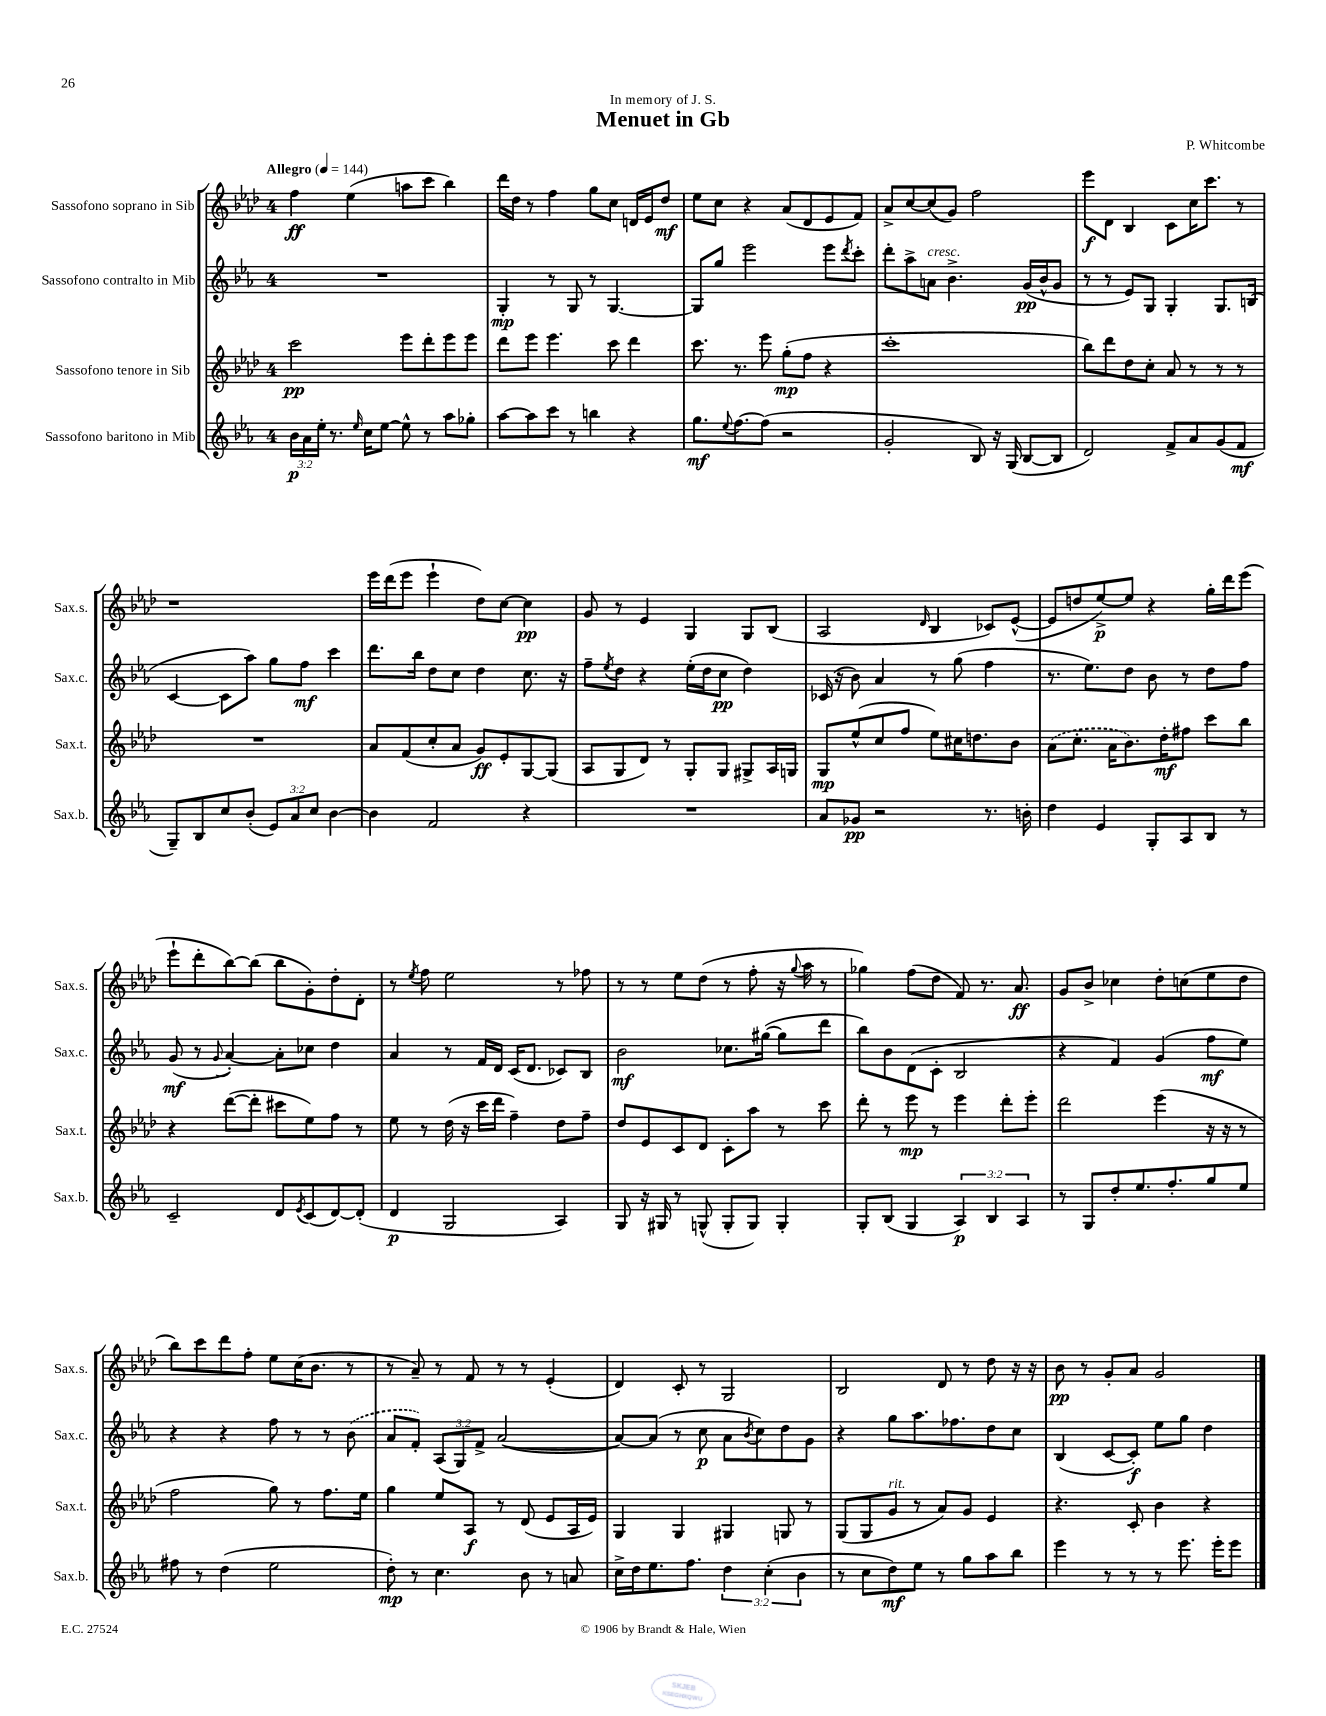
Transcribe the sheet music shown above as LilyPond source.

\header { title = "Menuet in Gb" composer = "P. Whitcombe" dedication = "In memory of J. S." }
<<
\new StaffGroup <<
\new Staff = "s0" \with { instrumentName = "Sassofono soprano in Sib" shortInstrumentName = "Sax.s." } {
    \clef treble \key aes \major \once \override Staff.TimeSignature.style = #'single-digit \time 4/4 \tempo "Allegro" 4 = 144
    f''4\ff ees''4( a''8 c'''8 bes''4) |
    des'''16 des''16 r8 f''4 g''8 c''8 d'16 ees'16 des''8\mf |
    ees''8 c''8 r4 aes'8( des'8 ees'8 f'8) |
    aes'8-> c''8~ c''8( g'8) f''2 |
    ees'''8\f des'8 bes4 c'8 c''16 c'''8. r8 |
    r1 |
    ees'''16 des'''16( ees'''8 ees'''4-! des''8) c''8~ c''4\pp |
    g'8 r8 ees'4 g4 g8 bes8( |
    aes2 \grace { des'16 } bes4 ces'8) ees'8~-^( |
    ees'8 d''8 ees''8~->\p) ees''8 r4 g''16-. des'''16 ees'''8( |
    ees'''8-! des'''8-. bes''8~) bes''8( bes''8 g'8-.) des''8-. des'8-. |
    r8 \acciaccatura { ees''8 } f''8 ees''2 r8 fes''8 |
    r8 r8 ees''8 des''8( r8 f''8-. r16 \appoggiatura { g''8 } aes''16 r8 |
    ges''4) f''8( des''8 f'8) r8. aes'8.\ff |
    g'8 bes'8-> ces''4 des''8-. c''8( ees''8 des''8 |
    bes''8) c'''8 des'''8 f''8-. ees''8 c''16( bes'8. r8 |
    r8 aes'8--) r8 f'8 r8 r8 ees'4-.( |
    des'4) c'8-. r8 g2 |
    bes2 des'8 r8 des''8 r16 r16 |
    bes'8\pp r8 g'8-. aes'8 g'2 \bar "|." |
}
\new Staff = "s1" \with { instrumentName = "Sassofono contralto in Mib" shortInstrumentName = "Sax.c." } {
    \clef treble \key ees \major \once \override Staff.TimeSignature.style = #'single-digit \time 4/4 \override Staff.TupletNumber.text = #tuplet-number::calc-fraction-text
    R1 |
    g4-.\mp r8 g8 r8 g4.~ |
    g8 g''8 ees'''2 ees'''8 \acciaccatura { d'''8 } c'''8-. |
    d'''8-. aes''8-> a'8^\markup { \italic "cresc." } bes'4.-> g'16\pp( bes'16-^ g'8 |
    r8 r8 ees'8) g8 g4-. g8. b16( |
    c'4~ c'8 aes''8) g''8 f''8\mf c'''4 |
    d'''8. bes''16 d''8 c''8 d''4 c''8. r16 |
    f''8-- \acciaccatura { ees''8 } d''8 r4 ees''16-.( d''16 c''8\pp d''4) |
    ces'16( r16 bes'8) aes'4 r8 g''8( f''4 |
    r8. ees''8.) d''8 bes'8 r8 d''8 f''8 |
    g'8\mf( r8 \appoggiatura { g'8 } aes'4~-.) aes'8-. ces''8 d''4 |
    aes'4 r8 f'16 d'16 c'16( d'8. ces'8) bes8 |
    bes'2\mf ces''8. gis''16~( gis''8 d'''8 |
    bes''8) bes'8 d'8( c'8-. bes2 |
    r4 f'4) g'4( f''8\mf ees''8) |
    r4 r4 f''8 r8 r8 \once \slurDashed bes'8( |
    aes'8 f'8-.) \tuplet 3/2 { aes8( g8) f'8-> } aes'2~( |
    aes'8~) aes'8( r8 c''8\p aes'8 \acciaccatura { bes'8 } c''8) d''8 g'8 |
    r4 g''8 aes''8. fes''8. d''8 c''8 |
    bes4( c'8~ c'8-.\f) ees''8 g''8 d''4 \bar "|." |
}
\new Staff = "s2" \with { instrumentName = "Sassofono tenore in Sib" shortInstrumentName = "Sax.t." } {
    \clef treble \key aes \major \once \override Staff.TimeSignature.style = #'single-digit \time 4/4
    c'''2\pp ees'''8 des'''8-. ees'''8 ees'''8 |
    des'''8 ees'''8 ees'''4. c'''8 des'''4 |
    c'''8. r8. ees'''8 g''8-.\mp( f''8 r4 |
    c'''1-. |
    bes''8) des'''8 des''8 c''8-. aes'8 r8 r8 r8 |
    R1 |
    aes'8 f'8( c''8-. aes'8 g'8\ff) ees'8-. g8~ g8( |
    aes8 g8 des'8) r8 g8-. g8 gis8-> aes16 g16 |
    g8\mp ees''8-^( c''8 f''8 ees''8) cis''16 d''8. bes'8 |
    \once \slurDashed aes'8( c''8.-. aes'16 bes'8.) des''16-.\mf fis''8 c'''8 bes''8 |
    r4 des'''8~( des'''8-. cis'''8 ees''8) f''8 r8 |
    ees''8 r8 des''16( r16 c'''16 des'''16 f''4--) des''8 f''8-- |
    des''8 ees'8 c'8 des'8 c'8-. aes''8 r8 c'''8 |
    des'''8-. r8 ees'''8\mp r8 ees'''4 des'''8-. ees'''8-. |
    des'''2 ees'''4( r16 r16 r8 |
    f''2 g''8) r8 f''8. ees''16 |
    g''4 ees''8 aes8\f r8 des'8( ees'8 aes16 ees'16) |
    g4 g4 gis4 g8 r8 |
    g8( g8 g'8^\markup { \italic "rit." } r8 aes'8) g'8 ees'4 |
    r4. c'8-. bes'4 r4 \bar "|." |
}
\new Staff = "s3" \with { instrumentName = "Sassofono baritono in Mib" shortInstrumentName = "Sax.b." } {
    \clef treble \key ees \major \once \override Staff.TimeSignature.style = #'single-digit \time 4/4 \override Staff.TupletNumber.text = #tuplet-number::calc-fraction-text
    \tuplet 3/2 { bes'16\p aes'16 ees''16-. } r8. \grace { ees''16 } c''16 ees''8~ ees''8-^ r8 aes''8 ges''8-. |
    aes''8~ aes''8 c'''8 r8 b''4 r4 |
    g''8.\mf \appoggiatura { ees''8 } f''8.~ f''8( r2 |
    g'2-. bes8) r16 g16( bes8~ bes8 |
    d'2) f'8-> aes'8 g'8( f'8\mf |
    g8--) bes8 c''8 bes'8-.( \tuplet 3/2 { ees'8) aes'8 c''8 } bes'4~ |
    bes'4 f'2 r4 |
    R1 |
    aes'8 ges'8\pp r2 r8. b'16-. |
    d''4 ees'4 g8-. aes8 bes8 r8 |
    c'2-- d'8 \acciaccatura { ees'8 } c'8( d'8~) d'8-.( |
    d'4\p g2 aes4) |
    g8 r16 gis16 r8 g8-^( g8-. g8) g4-. |
    g8-. bes8( g4 \tuplet 3/2 { aes4\p) bes4 aes4 } |
    r8 g8 d''8-. ees''8. f''8.-. g''8 ees''8 |
    fis''8 r8 d''4( ees''2 |
    d''8-.\mp) r8 c''4. bes'8 r8 a'8 |
    c''16-> d''16 ees''8. f''8. \tuplet 3/2 { d''4 c''4-.( bes'4 } |
    r8 c''8 d''8\mf) ees''8 r8 g''8 aes''8 bes''8 |
    ees'''4 r8 r8 r8 ees'''8. ees'''16-. ees'''8 \bar "|." |
}
>>
>>
\layout { \context { \Score \remove "Bar_number_engraver" } }
